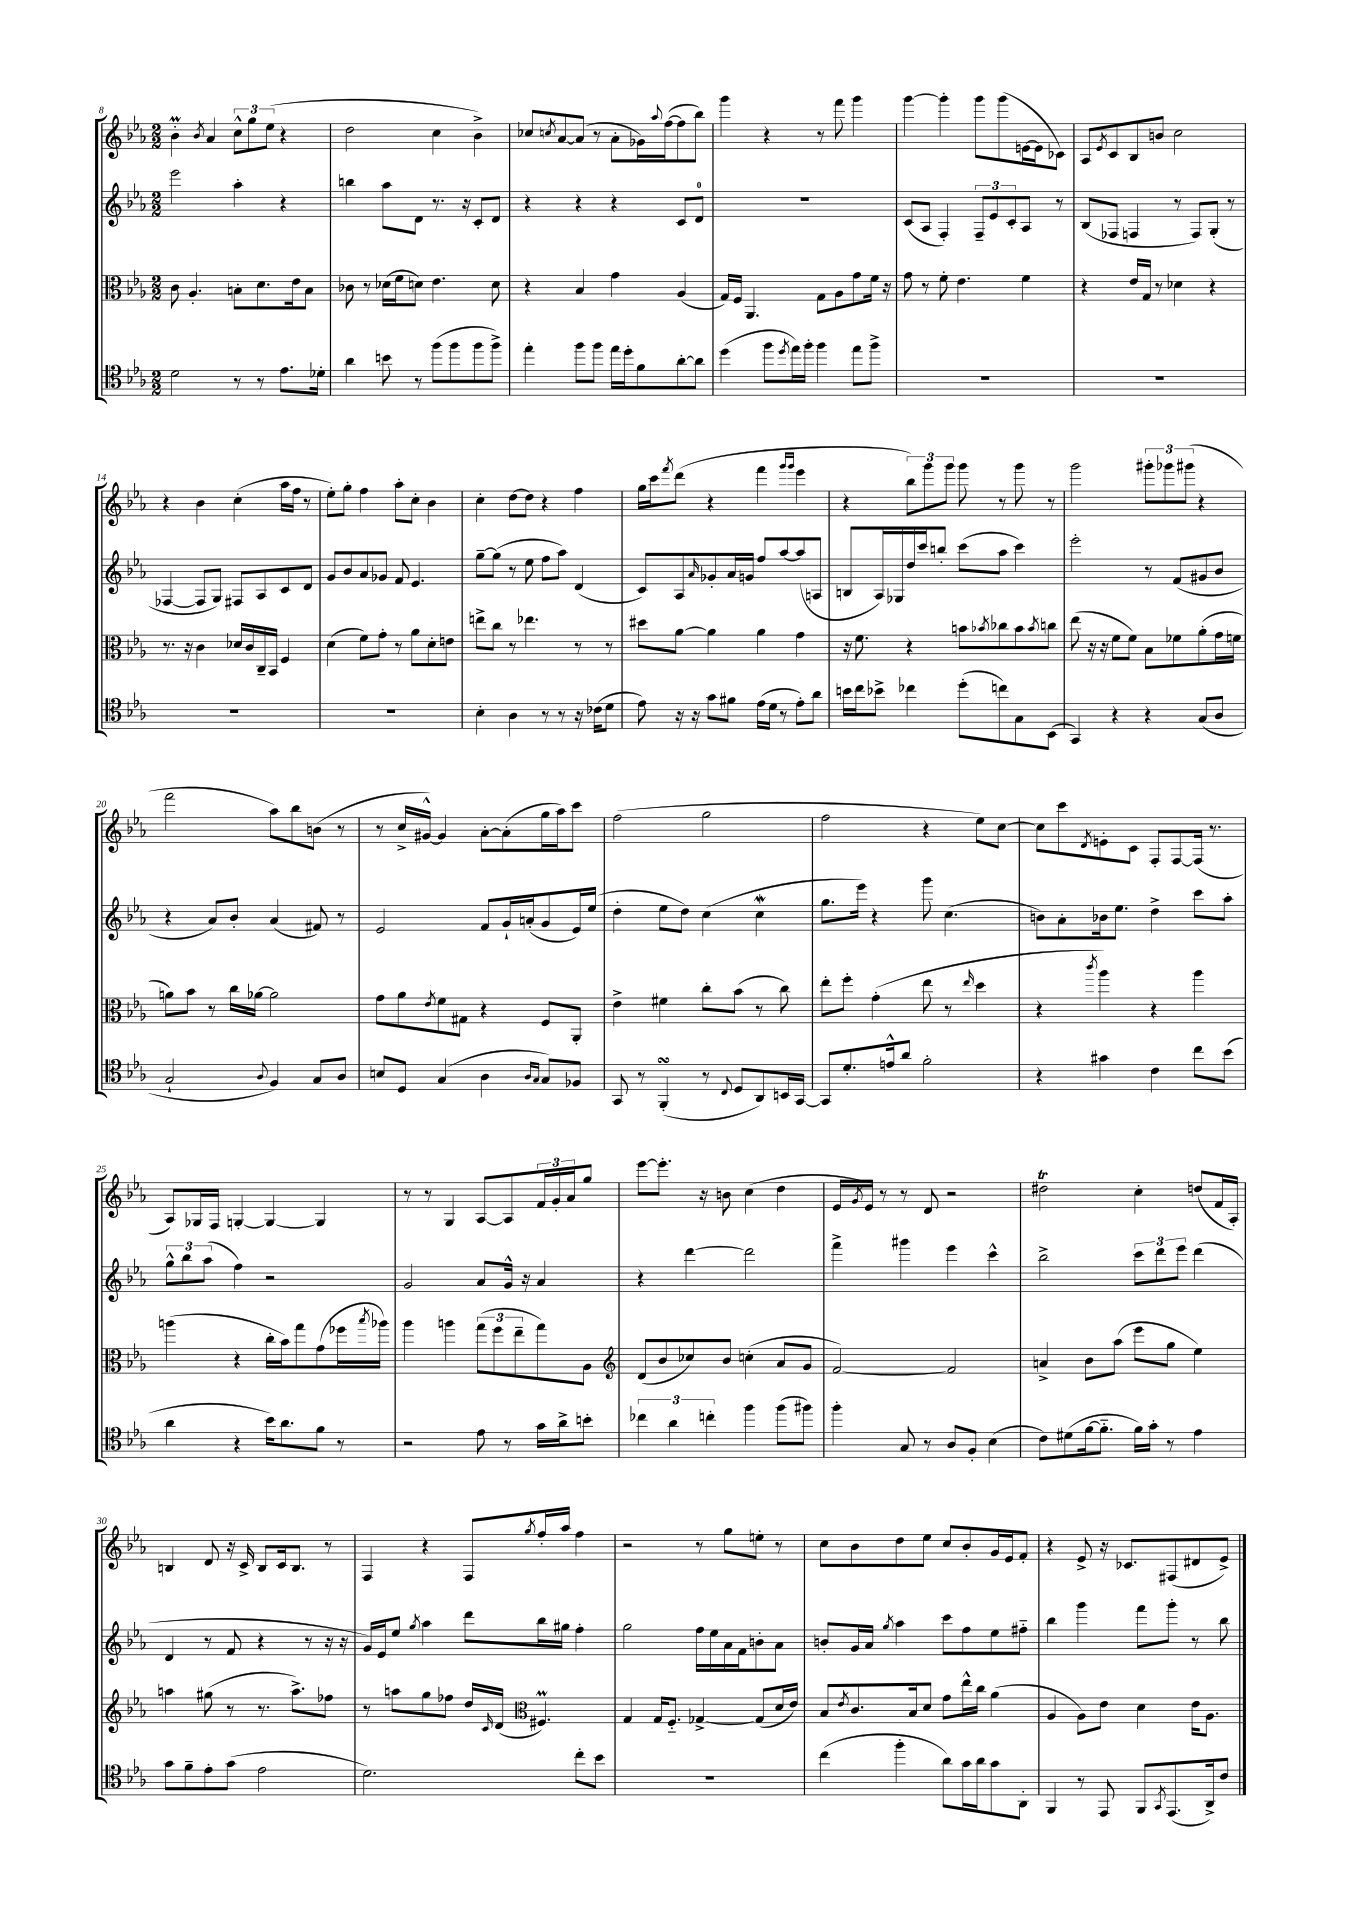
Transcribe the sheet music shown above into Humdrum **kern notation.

**kern	**kern	**kern	**kern
*part4	*part3	*part2	*part1
*staff4	*staff3	*staff2	*staff1
*clefC4	*clefC3	*clefG2	*clefG2
*k[b-e-a-]	*k[b-e-a-]	*k[b-e-a-]	*k[b-e-a-]
*M2/2	*M2/2	*M2/2	*M2/2
=8	=8	=8	=8
2d\	8c\	2eee-\	4b-M'\
.	4.A-'/	.	.
.	.	.	8qb-/
.	.	.	4a-/
8r	8Bn'\L	4aa-'\	12cc^^\L
.	.	.	12gg\
8r	8.d\	.	.
.	.	.	(12ee-\J
8.e-\L	.	4r	4r
.	16e-\k	.	.
.	8B\J	.	.
16d-X'\Jk	.	.	.
=9	=9	=9	=9
4a-\	8c-X\	4bbn\	2dd\
.	8r	.	.
8bn\	(16d-X\LL	8aa-\L	.
.	16f\J	.	.
8r	8dn\J)	8d\J	.
(8ff\L	4.e-\	8.r	4cc\
8ff\	.	.	.
.	.	16r	.
8ff\	.	8c'/L	4b-^\)
8ff^\J)	8d\	8d/J	.
=10	=10	=10	=10
4ee-'\	4r	4r	8cc-X/L
.	.	.	8qccn/
.	.	.	[8a-/
8ff\L	4B-/	4r	(8a-/J]
8ff\J	.	.	8r
16ee-\LL	4g\	4r	8a-'\L
16dd'\J	.	.	.
8f\	.	.	16g-X\L)
.	.	.	8qqaa-/
.	.	.	([16ff\J
[8a-'\	(4A-/	8c/L	8ff\]
8a-\J]	.	8d/J	8bb-\J)
=11	=11	=11	=11
(4dd\	16G/LL)	1r	4ggg\
.	16F/JJ	.	.
.	4.AA-/	.	.
8ff\L	.	.	4r
8qdd/	.	.	.
16ee-\L)	.	.	.
16ff'\JJ	.	.	.
4ff\	8G\L	.	8r
.	8A-\	.	8fff\
8ee-\L	8g\	.	4ggg\
8ff^\J	16f\Jk	.	.
.	16r	.	.
=12	=12	=12	=12
1r	8g\	(8c/L	[4ggg\
.	8r	8A-/J	.
.	8f'\	4F'/)	4ggg'\]
.	4.e-\	.	.
.	.	12F~/L	8ggg\L
.	.	12e-/	.
.	.	.	(8ggg\
.	.	12c'/	.
.	4f\	8A-/J	[16en\L
.	.	.	16e\J]
.	.	8r	8c-X\J)
=13	=13	=13	=13
1r	4r	(8B-/L	8A-/L
.	.	.	8qe-/
.	.	8F-X/J	8c/
.	16e-/LL	4Fn/	8B-/
.	16G/JJ	.	.
.	8r	.	8bn/J
.	4d-X\	8r	2cc\
.	.	8F/L)	.
.	4r	(8G'/J	.
.	.	8r	.
!!LO:LB:g=z
=14	=14	=14	=14
1r	8.r	[4F-X/	4r
.	16r	.	.
.	4c\	8F-/L]	4b-\
.	.	8G/J)	.
.	16d-X/LL	8F#X/L	(4cc'\
.	16c/	.	.
.	16C~/	8A-/	.
.	16BB-/JJ	.	.
.	4F/	8c/	16aa-\LL
.	.	.	16ff\JJ
.	.	8d/J	8r
=15	=15	=15	=15
1r	(4d\	8g/L	8ee-'\L)
.	.	8b-/	8gg'\J
.	8f\L)	8a-/	4ff\
.	8g'\J	8g-X/J	.
.	8r	8f/	8aa-'\L
.	8a-\L	4.e-/	8cc'\J
.	8d'\	.	4b-\
.	8en\J	.	.
=16	=16	=16	=16
4B-'\	8een^\L	[8gg~\L	4cc'\
.	8cc\J	(8gg\J]	.
4A-\	8r	8r	[8dd\L
.	4.ee-X\	8ee-\	8dd\J]
8r	.	8ff\L	4r
8r	.	8aa-\J)	.
16r	8r	(4d/	4ff\
(16c-X\KL	.	.	.
8d\J	8r	.	.
=17	=17	=17	=17
8e-\)	8dd#X\L	8c/L)	16gg\LL
.	.	.	16ccc\J
.	.	.	8qfff/
16r	[8a-\J	8A-/	(8ddd\J
16r	.	.	.
.	.	16qqa-/	.
8g\L	4a-\]	8g-X'/	4r
8f#X\J	.	16a-/L	.
.	.	16gn/JJ	.
(16e-\LL	4a-\	8ff/L	4fff\
16d\JJ	.	.	.
8r	.	[8aa-/	.
.	.	.	16qqggg/LL
.	.	.	16qqggg/JJ
8e-'\L)	4g\	(8aa-/]	4eee-\
8a-\J	.	8An/J	.
=18	=18	=18	=18
16bn\LL	16r	8Bn/L	4r
16cc\J	8.f\	.	.
8b-X^\J	.	16A-/L)	.
.	.	16G-X/	.
4cc-X\	4r	16dd/	12bb-\L)
.	.	16ccc/J	.
.	.	.	12ggg\
.	.	8bbn'/J	.
.	.	.	12ggg\J
(8dd'\L	8bn\L	(8ccc\L	8ggg\
.	8qb-X/	.	.
8ccn\)	8cc-X\	8aa-\J	8r
8G\	8b-\	4ccc\)	8ggg\
.	8qb-/	.	.
(8BB-\J	8ccn\J	.	8r
=19	=19	=19	=19
4GG/)	(8ee-\	2eee-'\	2ggg\
.	16r	.	.
.	16r	.	.
4r	8f\L	.	.
.	8f\J)	.	.
4r	8B-\L	8r	12ggg#X'\L
.	.	.	12ggg-X\
.	8f-X\	(8f/L	.
.	.	.	(12ggg#X\J
(8G/L	(8a-'\	8g#X/	4r
8A-/J	16g\L	8b-/J	.
.	16fn\JJ	.	.
!!LO:LB:g=z
=20	=20	=20	=20
2G`/	8an\L)	4r	2fff\
.	8b-\J	.	.
.	8r	8a-/L)	.
.	16cc\LL	8b-'/J	.
.	[16a-X\JJ	.	.
8qqA-/	.	.	.
4F/)	2a-\]	(4a-/	8aa-\L)
.	.	.	8bb-\
8G/L	.	8f#X/)	(8bn\J
8A-/J	.	8r	8r
=21	=21	=21	=21
8Bn/L	8g\L	2e-/	8r
8D/J	8a-\	.	16cc^/LL
.	.	.	[16g#X^^/JJ)
.	8qe-/	.	.
(4G/	8f\	.	4g#/]
.	8G#X\J	.	.
4A-\	4r	8f/L	[8a-'\L
.	.	16g`/L	(8a-'\]
.	.	(16an'/J	.
16qqA-/LL	.	.	.
16qqG/JJ	.	.	.
8G/L)	8F/L	8g/	16gg\L
.	.	.	16aa-\J)
8F-X/J	8AA-'/J	16e-/L)	8ccc\J
.	.	(16ee-/JJ	.
=22	=22	=22	=22
8GG/	4e-^\	4dd'\	(2ff\
8r	.	.	.
(4FFsSSS'/	4f#X\	8ee-\L	.
.	.	8dd\J)	.
8r	8cc'\L	(4cc\	2gg\
8qqC/	.	.	.
8D/L	(8b-\J	.	.
8AA-/)	8r	4ccW\	.
16BBn/L	8cc\)	.	.
[16GG/JJ	.	.	.
=23	=23	=23	=23
8GG/L]	8ee-'\L	8.gg\L	2ff\
8.d'/	8ff'\J	.	.
.	.	16eee-\Jk)	.
.	(4g'\	4r	.
16en^^/k	.	.	.
8a-/J	.	.	.
2f'\	8ee-\	8ggg\	4r
.	8r	(4.cc\	.
.	16qqee-/	.	.
.	4dd\	.	8ee-\L)
.	.	.	[8cc\J
=24	=24	=24	=24
4r	4r	8bn\L)	8cc\L]
.	.	8a-'\	8ccc\
.	8qccc/	.	8qd/
4g#X\	4aa-\)	16b-X\k	8en'\
.	.	8.ee-\J	.
.	.	.	8c\J
4c\	4r	4dd^\	8F'/L
.	.	.	[8F/
8cc\L	4aa-\	8ccc\L	(16F/Jk]
.	.	.	8.r
(8b-\J	.	8aa-'\J	.
!!LO:LB:g=z
=25	=25	=25	=25
4a-\	(4aan\	12gg^^\L	8A-/L)
.	.	12bb-\	.
.	.	.	16G-X/L
.	.	(12aa-\J	.
.	.	.	16F/JJ
4r	4r	4ff\)	[4Gn'/
16b-\KL)	16cc'\LL	2r	4G/_
8.a-\	16b-\J)	.	.
.	8gg\	.	.
8f\J	(8g\	.	4G/]
8r	16ff-X\L	.	.
.	8qbb-/	.	.
.	16aa-X\JJ)	.	.
=26	=26	=26	=26
2r	4aa-\	2g/	8r
.	.	.	8r
.	4aan\	.	4G/
8e-\	(12gg\L	8a-/L	[8A-/L
.	12ff\	.	.
8r	.	16g^^/Jk	8A-/]
.	12ee-~\	.	.
.	.	16r	.
16g\LL	8gg\)	4a-/	24f/L
.	.	.	24g'/
16a-^\J	.	.	.
.	.	.	24a-/J
8bn'\J	8A-\J	.	8gg/J
=27	=27	=27	=27
*	*clefG2	*	*
6cc-X\	(8d/L	4r	[8eee-\L
.	8b-/	.	8.eee-'\J]
6a-\	.	.	.
.	8cc-X/)	[4ddd\	.
.	.	.	16r
6ccn'\	.	.	.
.	8b-/J	.	8bn\
4ff\	(4ccn'\	2ddd\]	(4cc\
(8ff\L	8a-/L	.	4dd\
8ff#X\J)	8g/J	.	.
=28	=28	=28	=28
4ff'\	[2f/)	4fff^\	16e-/LL
.	.	.	8qg/
.	.	.	16e-/JJ)
.	.	.	8r
8G/	.	4ggg#X\	8r
8r	.	.	8d/
8A-/L	2f/]	4eee-\	2r
8F'/J	.	.	.
(4B-\	.	4ccc^^\	.
=29	=29	=29	=29
8c\L)	4an^/	2bb-^\	2dd#Xt\
(8d#X\	.	.	.
[16f\k	8b-\L	.	.
8.f\J]	.	.	.
.	(8aa-\J	.	.
16f\LL)	8eee-\L	12ccc\L	4cc'\
16g'\JJ	.	.	.
.	.	12ddd\	.
8r	8gg\J	.	.
.	.	12eee-\J	.
4e-\	4ee-\)	(4ddd\	(8ddn/L
.	.	.	16f/L
.	.	.	16A-'/JJ)
!!LO:LB:g=z
=30	=30	=30	=30
8g\L	4aan\	4d/	4Bn/
8f~\	.	.	.
8e-'\	(8gg#X\	8r	8d/
(8g\J	8r	8f/	16r
.	.	.	16c^/
2e-\	8.r	4r	8B/L
.	.	.	16c/k
.	8.aa^\L)	.	8.B/J
.	.	8r	.
.	8ff-X\J	16r	8r
.	.	16r	.
=31	=31	=31	=31
2.d\)	8r	16g/LL)	4F/
.	.	16e-/J	.
.	8aan\L	8ee-/J	.
.	.	8qgg/	.
.	8gg\	4aa-\	4r
.	8ff-X\J	.	.
.	16dd/LL	8ddd\L	8F/L
.	16qqc/	.	.
.	(16d/JJ	.	.
*	*clefC3	*	*
.	.	.	8qgg/
.	4.F#Xm/)	16bb-\L	16ff'/L
.	.	16gg#X\JJ	16aa-/JJ
8cc'\L	.	4ff'\	4ff\
8b-\J	.	.	.
=32	=32	=32	=32
1r	4G/	2gg\	2r
.	16G/KL	.	.
.	8.F/J	.	.
.	[4G-X^/	16ff\LL	8r
.	.	16ee-\	.
.	.	16a-\	8gg\L
.	.	16f\J	.
.	(8G-/L]	8bn'\	8een'\J
.	16d/L	8a-\J	8r
.	16e-/JJ)	.	.
=33	=33	=33	=33
(4cc\	8B-/L	8bn'/L	8cc\L
.	8qe-/	.	.
.	8.c/	16g/L	8b-\
.	.	16a-/JJ	.
.	.	8qgg/	.
4ff'\	.	4aa-\	8dd\
.	16B-/k	.	.
.	8d/J	.	8ee-\J
8a-\L)	8g\L	8ccc\L	8cc/L
16g\L	16ee-^^\L	8ff\	8b-'/
16a-\J	16cc\JJ	.	.
8g\	(4a-\	8ee-\	16g/L
.	.	.	16e-/J
8AA-'\J	.	8ff#X\J	8f'/J
=34	=34	=34	=34
4FF/	4A-/	4bb-\	4r
8r	8A-\L)	4ggg\	8e-^/
8EE-/	8e-\J	.	16r
.	.	.	8.c-X/L
8FF/L	4d\	8fff\L	.
8qGG/	.	.	.
(8.EE-/	.	8ggg'\J	(8F#X/
.	16e-\KL	8r	8d#X/
16AA-^/k)	8.A-\J	.	.
8c/J	.	8bb-\	8e-^/J)
==	==	==	==
*-	*-	*-	*-
